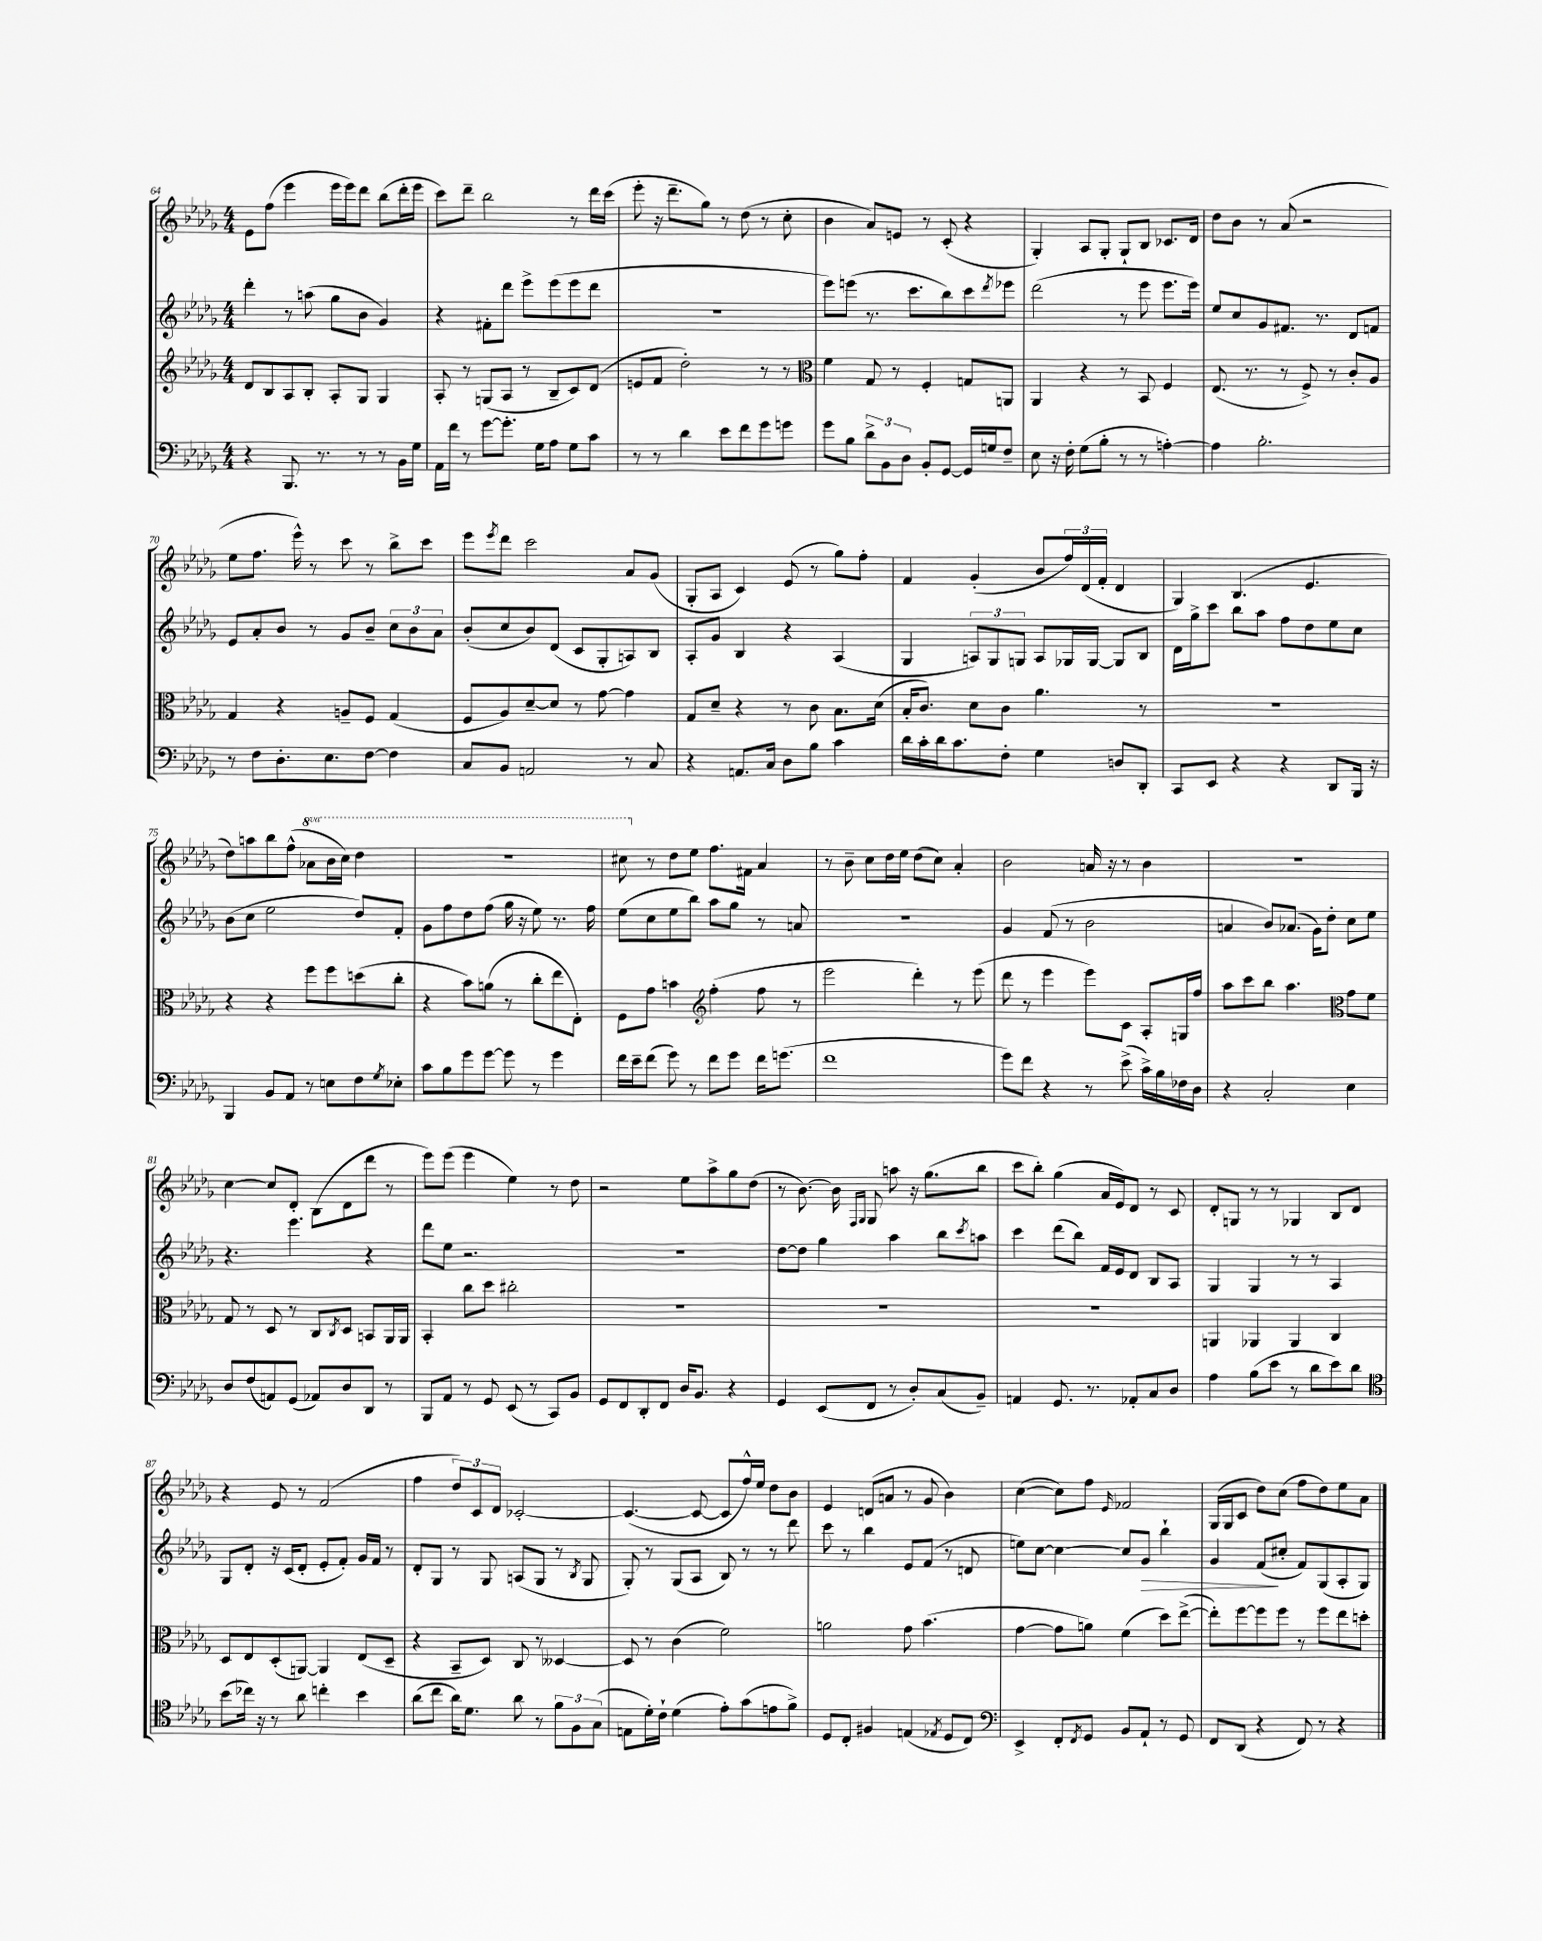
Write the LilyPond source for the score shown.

<<
\new StaffGroup <<
\new Staff = "s0" {
    \clef treble \key des \major \numericTimeSignature \time 4/4 \set Staff.ottavationMarkups = #ottavation-simple-ordinals
    ees'8 f''8( ees'''4 ees'''16 ees'''16) des'''8 bes''8( des'''16-. ees'''16 |
    c'''8) des'''8-- bes''2 r8 des'''16 c'''16( |
    ees'''8-. r16 des'''8.-- ges''8) r8 des''8( r8 c''8-. |
    bes'4 aes'8) e'8 r8 c'8-.( r4 |
    ges4-.) aes8 ges8-. ges8-! bes8 ces'8. des'16 |
    des''8 bes'8 r8 aes'8( r2 |
    ees''8 f''8. ees'''16-^) r8 c'''8 r8 bes''8-> c'''8 |
    ees'''8 \acciaccatura { ees'''8 } des'''8 c'''2 aes'8 ges'8( |
    ges8-. aes8 c'4) ees'8( r8 ges''8) f''8-. |
    f'4 ges'4-.( bes'8 \tuplet 3/2 { f''16) des'16( f'16-. } des'4 |
    ges4) bes4.( ees'4. |
    des''8) a''8 bes''8 f''8-^( \ottava #1 aes''8 bes''16 c'''16) des'''4 |
    r1 |
    cis'''8 \ottava #0 r8 des''8 ees''8 f''8. fis'16 aes'4 |
    r8 bes'8-- c''8 des''16 ees''16 des''8( c''8) aes'4-. |
    bes'2 a'16 r16 r8 bes'4 |
    R1 |
    c''4~ c''8 des'8-. bes8( des'8 des'''8 r8 |
    ees'''8) ees'''8( ees'''4 ees''4) r8 des''8 |
    r2 ees''8 aes''8-> ges''8 des''8( |
    r8 bes'8.~) bes'16 \grace { f16 ges16 } ges8 a''8 r16 ges''8.( bes''8 |
    c'''8 bes''8-.) ges''4( aes'16 ees'16) des'8 r8 c'8 |
    des'8-. g8 r8 r8 ges4 bes8 des'8 |
    r4 ees'8 r8 f'2( |
    f''4 \tuplet 3/2 { des''8) c'8 des'8 } ces'2~-. |
    ces'4.~( ces'8~ ces'8 f''16-^) ees''16 des''8 bes'8 |
    ees'4 d'8( a'8 r8 ges'8 bes'4) |
    c''4~( c''8) f''8 \grace { ees'16 } fes'2 |
    ges16( ges16 c'8 des''8) c''8( f''8 des''8) ees''8 aes'8 \bar "|." |
}
\new Staff = "s1" {
    \clef treble \key des \major \numericTimeSignature \time 4/4
    des'''4-. r8 a''8( ges''8 bes'8 ges'4) |
    r4 fis'8-. des'''8 ees'''8-> ees'''8( ees'''8 des'''8 |
    r1 |
    ees'''8) e'''8( r8. c'''8. bes''8) c'''8 \acciaccatura { des'''8 } ees'''8 |
    des'''2( r8 ees'''8 ees'''8. ees'''16) |
    ees''8 c''8 ges'8 fis'8. r8. des'8 f'8 |
    ees'8 aes'8-. bes'8 r8 ges'8 bes'8-- \tuplet 3/2 { c''8 bes'8 aes'8 } |
    bes'8-.( c''8 bes'8) des'8( c'8 ges8-. a8) bes8 |
    aes8-. ges'8 bes4 r4 aes4( |
    ges4 \tuplet 3/2 { a8) ges8 g8 } a8 ges16 ges16~ ges8 bes8 |
    des'16 ges''16-> c'''8 bes''8 aes''8 f''8 des''8 ees''8 c''8 |
    bes'8( c''8 ees''2 des''8) f'8-. |
    ges'8 f''8 des''8 f''8( ges''16 r16 ees''8) r8. f''16 |
    ees''8( c''8 ees''8 bes''8) aes''8 ges''8 r8 a'8 |
    r1 |
    ges'4 f'8( r8 bes'2 |
    a'4 bes'8) aes'8.( ges'16) des''8-. c''8 ees''8 |
    r4. ees'''4. r4 |
    des'''8 ees''8 r2. |
    R1 |
    des''8~ des''8 ges''4 aes''4 bes''8 \acciaccatura { c'''8 } a''8 |
    c'''4 des'''8( bes''8) f'16 ees'16 des'8 bes8 aes8 |
    ges4 ges4 r8 r8 aes4 |
    ges8 des'8-. r16 c'16( des'8-. ees'8-. f'8-.) ges'16 f'16 r8 |
    des'8-. ges8 r8 ges8 a8( ges8 r8 \acciaccatura { bes8 } ges8 |
    ges8-.) r8 ges8( aes8 bes8) r8 r8 des'''8 |
    c'''8 r8 bes''4 ees'8 f'8( r8 d'8 |
    e''8) c''8~ c''4~ c''8 ges'8\> bes''4-! |
    ges'4 f'8\!( cis''8-. f'8) ges8( aes8-. ges8) \bar "|." |
}
\new Staff = "s2" {
    \clef treble \key des \major \numericTimeSignature \time 4/4
    des'8 bes8 aes8 bes8-. aes8-. ges8 ges4 |
    aes8-. r8 g8( aes8 r8 bes8-- c'8) des'8( |
    e'8 f'8 des''2-.) r8 r8 |
    \clef alto f'4 ges8 r8 f4-. g8 a,8 |
    aes,4 r4 r8 bes,8 f4 |
    ees8.( r8. r8 f8->) r8 c'8-. aes8 |
    ges4 r4 a8-- f8 ges4( |
    f8 aes8) des'8~-- des'8 r8 ges'8~ ges'4 |
    ges8 des'8-- r4 r8 c'8 bes8. des'16( |
    bes16-. c'8.) des'8 c'8 aes'4. r8 |
    R1 |
    r4 r4 f''8 f''8 d''8( c''8-. |
    r4 bes'8) a'8( r8 c''8-. ees''8 ees8-.) |
    f8 ges'8 b'4 \clef treble f''4-.( f''8 r8 |
    ees'''2 des'''4-.) r8 ees'''8( |
    des'''8 r8 ees'''4 ees'''8) c'8 aes8-. g16 f''16 |
    aes''8 c'''8 bes''8 aes''4. \clef alto ges'8 f'8 |
    ges8 r8 des8 r8 c8 \acciaccatura { c8 } des8 b,8 aes,16 aes,16 |
    bes,4-. c''8 des''8 cis''2-. |
    R1 |
    R1 |
    R1 |
    a,4 aes,4 aes,4 c4 |
    des8 ees8 des8-.( a,8~) a,4 ees8( des8-- |
    r4 bes,8-- des8) c8 r8 deses4~ |
    deses8 r8 c'4( f'2) |
    a'2 ges'8 bes'4.( |
    ges'4~ ges'8 a'8) f'4( des''8) ees''8~->( |
    ees''8-.) f''8~ f''8 f''8 r8 f''8 ees''8 d''8-. \bar "|." |
}
\new Staff = "s3" {
    \clef bass \key des \major \numericTimeSignature \time 4/4
    r4 bes,,8. r8. r8 r8 bes,16 ges16 |
    aes,16 f'16 r8 ges'8~ ges'8.-. ges16 aes8 ges8 c'8 |
    r8 r8 des'4 ees'8 f'8 ges'8 g'8 |
    ges'8 bes8 \tuplet 3/2 { des'8-> bes,8 des8 } bes,8-. ges,8~ ges,16 g16 f8-- |
    ees8 r16 f16-. ges8( bes8-. r8 r8 a4~-.) |
    a4 bes2.-. |
    r8 f8 des8.-. ees8. f8~ f4 |
    c8 bes,8 a,2 r8 c8 |
    r4 a,8. c16 des8 bes8 c'4 |
    des'16 c'16-. des'16 c'8. f8-. ges4 d8 des,8-. |
    c,8 ees,8 r4 r4 des,8 bes,,16 r16 |
    bes,,4 bes,8 aes,8 r8 e8 f8 \acciaccatura { ges8 } ees8-. |
    c'8 bes8 ges'8 ges'8~ ges'8 r8 ges'4 |
    f'16 ees'16-- f'8( ges'8) r8 f'8 ges'8 f'16 g'8.( |
    f'1 |
    ges'8) f'8 r4 r8 ees'8->( c'16->) bes16 fes16 des16 |
    r4 c2-. ees4 |
    des8 f8( a,8) ges,8( aes,8) des8 des,8 r8 |
    bes,,8 aes,8 r8 ges,8 ees,8( r8 c,8) bes,8 |
    ges,8 f,8 des,8-. f,8 des16 bes,8. r4 |
    ges,4 ees,8( f,8 r8 des8-.) c8( bes,8--) |
    a,4 ges,8. r8. aes,8-. c8 des8 |
    aes4 bes8( ees'8 r8 des'8 ees'8) des'8 |
    \clef tenor bes'8( ces''16) r16 r8 aes'8 c''4-. bes'4 |
    aes'8( c''8 aes'16) des'8. aes'8 r8 \tuplet 3/2 { f'8 f8 ges8( } |
    e8 des'16-.) c'16-! des'4( ees'8-.) ges'8( e'8 f'8->) |
    des8 c8-. fis4 e4( \acciaccatura { ees8 } des8 c8) |
    \clef bass ees,4-> f,8-. \acciaccatura { f,8 } ges,8 bes,8 aes,8-! r8 ges,8 |
    f,8 des,8( r4 f,8) r8 r4 \bar "|." |
}
>>
>>
\layout { \context { \Score currentBarNumber = #64 } }
